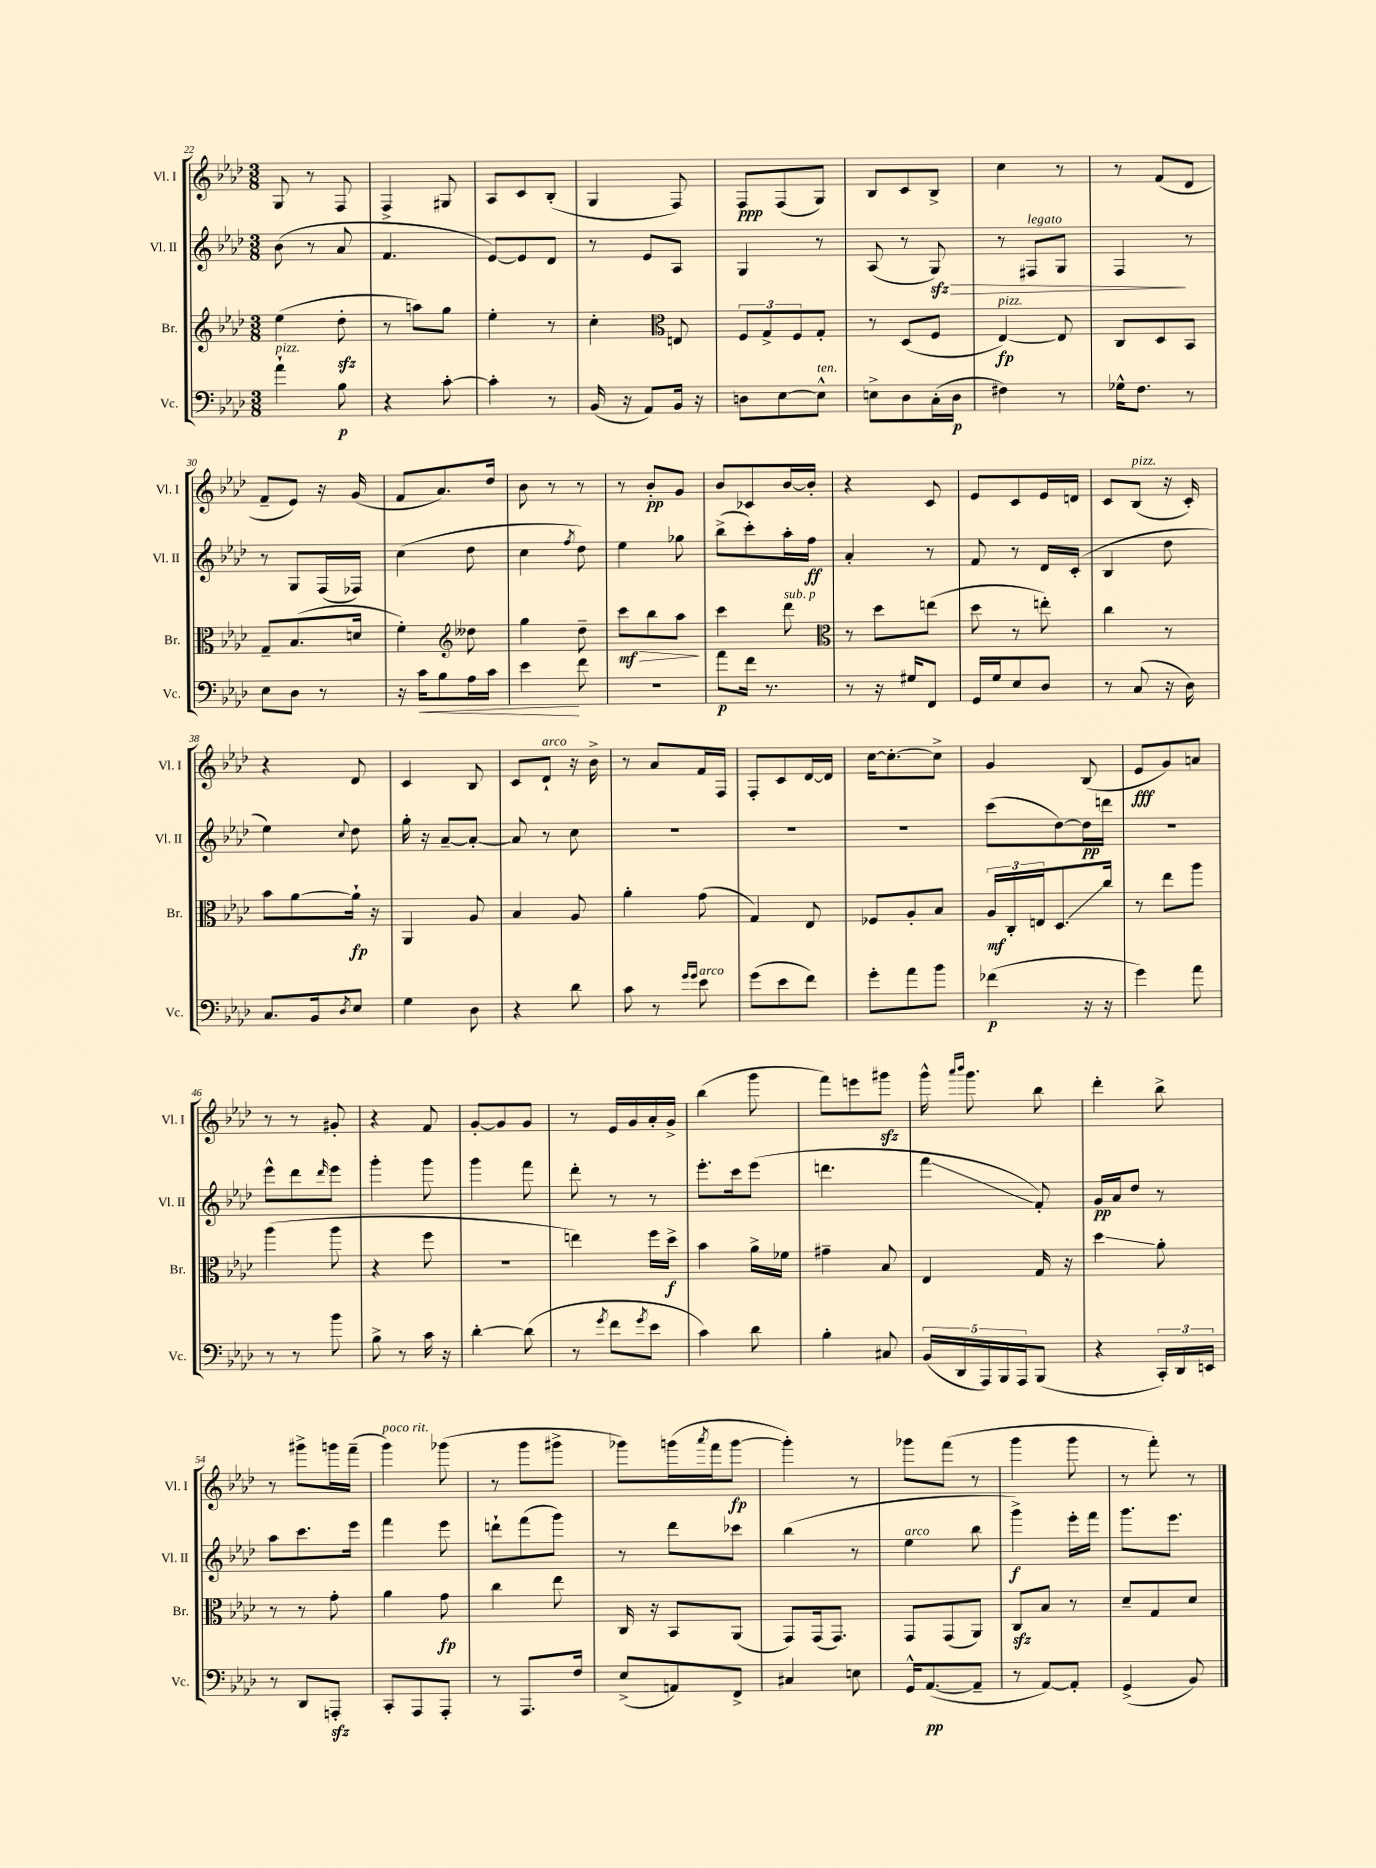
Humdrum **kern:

**kern	**kern	**kern	**kern
*staff4	*staff3	*staff2	*staff1
*clefF4	*clefG2	*clefG2	*clefG2
*k[b-e-a-d-]	*k[b-e-a-d-]	*k[b-e-a-d-]	*k[b-e-a-d-]
*M3/8	*M3/8	*M3/8	*M3/8
4a-`	(4ee-	(8b-	8G
.	.	8r	8r
8B-	8dd-'	8a-	8F
=	=	=	=
4r	8r	4.f	4F^
.	8aa)	.	.
[8c'	8gg	.	8G#
=	=	=	=
4c']	4ee-'	[8e-)	8A-
.	.	8e-]	8c
8r	8r	8d-	(8B-'
=	=	=	=
(16BB-	4cc'	8r	4G
16r	.	.	.
8AA-)	.	8e-	.
*	*clefC3	*	*
16BB-	8E	8A-	8F)
16r	.	.	.
=	=	=	=
8D	12F	4G	8F
.	12G^	.	.
[8E-	.	.	(8F
.	12F	.	.
8E-^^]	8G'	8r	8G)
=	=	=	=
8E^	8r	(8A-	8B-
8D-	(8D-	8r	8c
(16C'	8F	8G)	8B-^
16D-	.	.	.
=	=	=	=
4F#)	[4E-)	8r	4cc
.	.	8F#	.
8r	8E-]	8G	8r
=	=	=	=
16G-^^	8C	4F	8r
8.F	.	.	.
.	8D-	.	(8f
8r	8BB-	8r	8d-
=	=	=	=
8E-	8G~	8r	8f~
8D-	(8.B-	8G	8e-)
8r	.	(16F	16r
.	16d	16F-)	(16g
=	=	=	=
16r	4f')	(4cc	8f
16c	.	.	.
8B-	.	.	8.a-)
*	*clefG2	*	*
16A-	8dd--	8dd-	.
16c	.	.	16dd-
=	=	=	=
4e-	4gg	4cc	8b-
.	.	.	8r
.	.	8qff	.
8f	8dd-~	8dd-)	8r
=	=	=	=
4.r	8ccc	4ee-	8r
.	8bb-	.	8b-'
.	8aa-	8gg-	8g
=	=	=	=
8a-	4ccc	(8bb-^	8b-
16f	.	8ccc')	8c-
8.r	.	.	.
.	8ddd-	16aa-'	[16b-
.	.	16ff	16b-']
=	=	=	=
*	*clefC3	*	*
8r	8r	4a-'	4r
16r	8dd-	.	.
16G#	.	.	.
8FF	(8ee	8r	8c
=	=	=	=
16GG	8dd-	8f	8e-
16G	.	.	.
8E-	8r	8r	8c
8D-	8ee')	16d-	16e-
.	.	(16c'	16d
=	=	=	=
8r	4cc	4B-	8c
(8C	.	.	(8B-
16r	8r	8dd-	16r
16D-)	.	.	16c')
=	=	=	=
8.C	8b-	4ee-)	4r
.	[8a-	.	.
16BB-	.	.	.
8qD-	.	8qqcc	.
8E-	16a-`]	8dd-	8d-
.	16r	.	.
=	=	=	=
4G	4AA-	16gg'	4c
.	.	16r	.
.	.	[8a-~	.
8D-	8A-	8a-'_	8B-
=	=	=	=
4r	4B-	8a-]	8c
.	.	8r	8d-`
8d-	8A-	8cc	16r
.	.	.	16b-^
=	=	=	=
8c	4a-'	4.r	8r
8r	.	.	8a-
16qqg	.	.	.
16qqg	.	.	.
8e-	(8g	.	16f
.	.	.	16F
=	=	=	=
(8g	4G)	4.r	8F'
8e-	.	.	8c
8f)	8E-	.	[16d-
.	.	.	16d-]
=	=	=	=
8g'	8F-	4.r	[16cc
.	.	.	8.cc'_
8a-	8A-'	.	.
8b-	8B-	.	8cc^]
=	=	=	=
(4f-	24A-	(8ccc	4g
.	24C'	.	.
.	24E	.	.
.	8.D-	[8dd-)	.
16r	.	16dd-]	(8B-
16r	16cc	16ddd	.
=	=	=	=
4g)	8r	4.r	8e-
.	8ee-	.	8g)
8a-	8aa-	.	8a
=	=	=	=
8r	(4aa-	8eee-^^	8r
8r	.	8ddd-	8r
.	.	16qqddd-	.
8b-	8aa-	8eee-	8g#'
=	=	=	=
8B-^	4r	4ggg'	4r
8r	.	.	.
16c	8ff	8ggg	8f
16r	.	.	.
=	=	=	=
[4d-'	4.r	4ggg	[8g'
.	.	.	8g]
(8d-]	.	8fff	8g
=	=	=	=
8r	4ee)	8ddd-'	8r
8qg	.	.	.
8f	.	8r	16e-
.	.	.	16g
8qg	.	.	.
8e-	16ff	8r	16a-'
.	16dd-^	.	16g^
=	=	=	=
4c)	4b-	8.eee-'	(4bb-
.	.	16ccc	.
8d-	16a-^	(8eee-	8ggg
.	16f-	.	.
=	=	=	=
4B-'	4g#~	4.ddd	8fff)
.	.	.	8eee
8C#	8B-	.	8ggg#
=	=	=	=
(20BB-	4E-	4fff	16ggg^^
20DD-	.	.	.
.	.	.	16qqaaa-
.	.	.	16qqbbb-
.	.	.	8.ggg
20AAA-)	.	.	.
20BBB-	.	.	.
20AAA-	.	.	.
(8BBB-	16G	8f')	8bb-
.	16r	.	.
=	=	=	=
4r	4dd-	16g	4ddd-'
.	.	16a-	.
.	.	8dd-	.
24CC')	8a-'	8r	8bb-^
24DD-	.	.	.
24EE	.	.	.
=	=	=	=
8r	8r	8aa-	8r
8DD-	8r	8.ccc	8ggg#^
8AAA'	8g'	.	16ggg
.	.	16eee-	(16fff~
=	=	=	=
8CC'	4a-	4fff	4ggg)
8AAA-	.	.	.
8AAA-'	8g	8eee-	(8ggg-
=	=	=	=
8r	4cc	8ddd`	8r
8.AAA-	.	(8fff	8ggg
.	8ee-	8ggg)	8ggg#^
16F	.	.	.
=	=	=	=
(8E-^	16C	8r	8ggg-)
.	16r	.	.
8AA)	8BB-	8ddd-	(16ggg
.	.	.	8qaaa-
.	.	.	16fff
8FF^	(8AA-	8ccc-	[8ggg
=	=	=	=
4C#	8GG)	(4bb-	4ggg'])
.	(16GG	.	.
.	8.GG)	.	.
8E	.	8r	8r
=	=	=	=
16GG^^	8GG	4ee-	8ggg-
([8.AA-	.	.	.
.	(8GG	.	(8fff
8AA-~]	8AA-)	8bb-	8r
=	=	=	=
8r	8C	4ggg^)	4ggg
[8AA-)	8B-	.	.
8AA-']	8r	16eee-'	8ggg
.	.	16fff	.
=	=	=	=
(4GG^	8d-~	8.ggg	8r
.	8G	.	8fff')
.	.	8.eee-	.
8BB-)	8d-	.	8r
==	==	==	==
*-	*-	*-	*-
